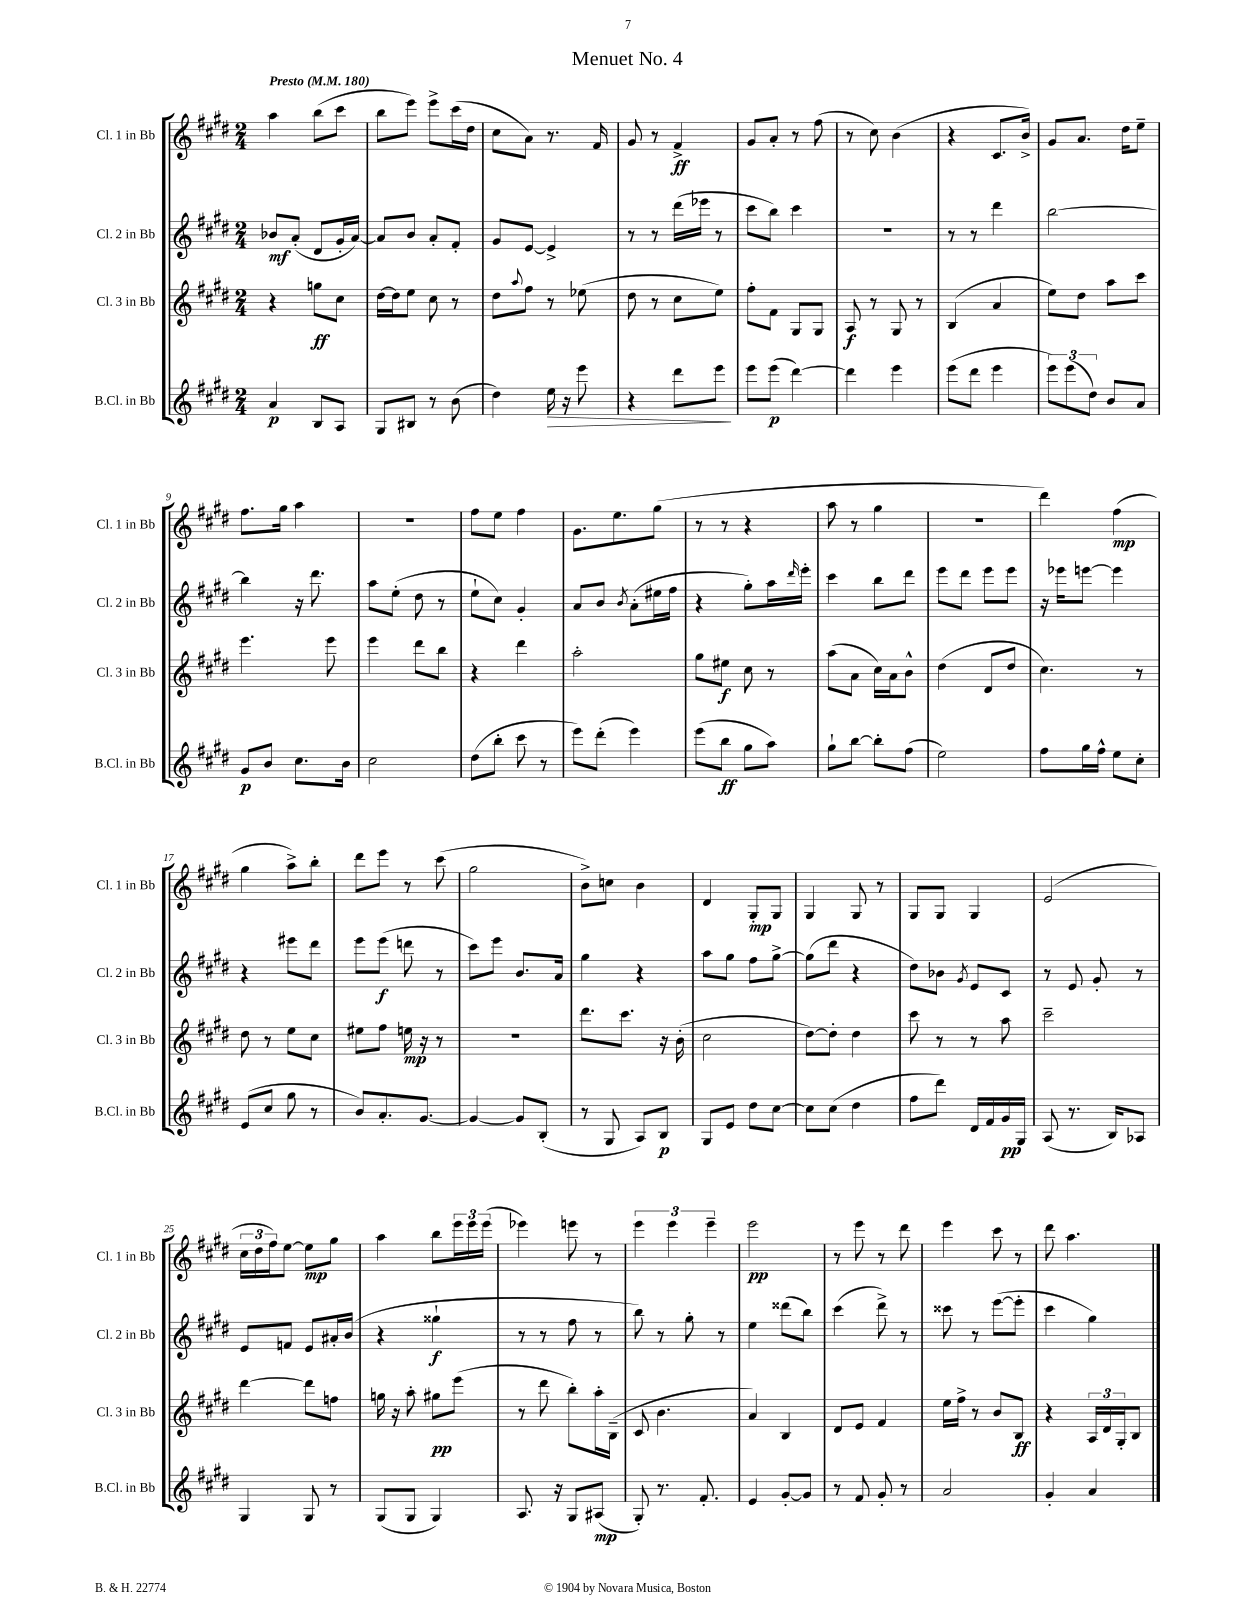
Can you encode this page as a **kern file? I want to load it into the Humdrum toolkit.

**kern	**dynam	**kern	**dynam	**kern	**dynam	**kern	**dynam
*part4	*part4	*part3	*part3	*part2	*part2	*part1	*part1
*staff4	*staff4	*staff3	*staff3	*staff2	*staff2	*staff1	*staff1
*I"B.Cl. in Bb	*	*I"Cl. 3 in Bb	*	*I"Cl. 2 in Bb	*	*I"Cl. 1 in Bb	*
*I'B.Cl. in Bb	*	*I'Cl. 3 in Bb	*	*I'Cl. 2 in Bb	*	*I'Cl. 1 in Bb	*
*clefG2	*	*clefG2	*	*clefG2	*	*clefG2	*
*k[f#c#g#d#]	*	*k[f#c#g#d#]	*	*k[f#c#g#d#]	*	*k[f#c#g#d#]	*
*M2/4	*	*M2/4	*	*M2/4	*	*M2/4	*
*MM180	*	*MM180	*	*MM180	*	*MM180	*
=1	=1	=1	=1	=1	=1	=1	=1
!	!	!	!	!	!	!LO:TX:a:B:t=Presto	!
4a/	p	4r	.	8b-X/L	mf	4aa\	.
.	.	.	.	(8a'/J	.	.	.
8B/L	.	8ggn\L	ff	8d#/L	.	(8bb\L	.
8A/J	.	8cc#\J	.	16g#'/L	.	8ccc#\J	.
.	.	.	.	[16a/JJ)	.	.	.
=2	=2	=2	=2	=2	=2	=2	=2
8G#/L	.	[16dd#\LL	.	8a/L]	.	8bb\L	.
.	.	16dd#\J]	.	.	.	.	.
8B#X/J	.	8ee\J	.	8b/J	.	8eee\J)	.
8r	.	8cc#\	.	8a'/L	.	8eee^\L	.
(8b\	.	8r	.	8f#'/J	.	(16ccc#\L	.
.	.	.	.	.	.	16dd#\JJ	.
=3	=3	=3	=3	=3	=3	=3	=3
4dd#\)	.	8dd#\L	.	8g#/L	.	8cc#\L	.
.	.	8qqaa/	.	.	.	.	.
.	.	8ff#\J	.	[8e/J	.	8a\J)	.
!	!LO:HP:b	!	!	!	!	!	!
16ee\	>	8r	.	4e^/]	.	8.r	.
16r	.	.	.	.	.	.	.
8eee\	.	(8ee-X\	.	.	.	.	.
.	.	.	.	.	.	16f#/	.
=4	=4	=4	=4	=4	=4	=4	=4
4r	.	8dd#\	.	8r	.	8g#/	.
.	.	8r	.	8r	.	8r	.
8ddd#\L	.	8cc#\L	.	(16ddd#\LL	.	4f#^/	ff
.	.	.	.	16eee-X\JJ	.	.	.
8eee\J	.	8ee\J)	.	8r	.	.	.
.	]	.	.	.	.	.	.
=5	=5	=5	=5	=5	=5	=5	=5
8eee\L	.	8ff#'\L	.	8ccc#\L	.	8g#/L	.
(8eee\J	p	8f#\J	.	8bb\J)	.	8a'/J	.
[4ddd#\)	.	8G#/L	.	4ccc#\	.	8r	.
.	.	8G#/J	.	.	.	(8ff#\	.
=6	=6	=6	=6	=6	=6	=6	=6
4ddd#\]	.	8A/	f	2r	.	8r	.
.	.	8r	.	.	.	8cc#\)	.
4eee\	.	8G#/	.	.	.	(4b\	.
.	.	8r	.	.	.	.	.
=7	=7	=7	=7	=7	=7	=7	=7
(8eee\L	.	(4B/	.	8r	.	4r	.
8ddd#\J	.	.	.	8r	.	.	.
4eee\	.	4a/	.	4ddd#\	.	8.c#/L	.
.	.	.	.	.	.	16b^/Jk)	.
=8	=8	=8	=8	=8	=8	=8	=8
12eee\L)	.	8ee\L)	.	[2bb\	.	8g#/L	.
(12eee\	.	.	.	.	.	.	.
.	.	8dd#\J	.	.	.	8.a/J	.
12dd#\J)	.	.	.	.	.	.	.
8b/L	.	8aa\L	.	.	.	.	.
.	.	.	.	.	.	16dd#\KL	.
8a/J	.	8ccc#\J	.	.	.	8ee~\J	.
!!LO:LB:g=z
=9	=9	=9	=9	=9	=9	=9	=9
8g#/L	p	4.eee\	.	4bb\]	.	8.ff#\L	.
8b/J	.	.	.	.	.	.	.
.	.	.	.	.	.	16gg#\Jk	.
8.cc#\L	.	.	.	16r	.	4aa\	.
.	.	.	.	8.ddd#\	.	.	.
.	.	8eee\	.	.	.	.	.
16b\Jk	.	.	.	.	.	.	.
=10	=10	=10	=10	=10	=10	=10	=10
2cc#\	.	4eee\	.	8aa\L	.	2r	.
.	.	.	.	(8ee'\J	.	.	.
.	.	8ddd#\L	.	8dd#\	.	.	.
.	.	8bb\J	.	8r	.	.	.
=11	=11	=11	=11	=11	=11	=11	=11
(8dd#\L	.	4r	.	8ee`\L	.	8ff#\L	.
8bb'\J	.	.	.	8cc#\J)	.	8ee\J	.
8ccc#\	.	4ddd#\	.	4g#'/	.	4ff#\	.
8r	.	.	.	.	.	.	.
=12	=12	=12	=12	=12	=12	=12	=12
8eee\L)	.	2aa'\	.	8a/L	.	8.g#\L	.
(8ddd#'\J	.	.	.	8b/J	.	.	.
.	.	.	.	.	.	8.ee\	.
.	.	.	.	8qb/	.	.	.
4eee\)	.	.	.	(8a'\L	.	.	.
.	.	.	.	16ee#X\L	.	(8gg#\J	.
.	.	.	.	16ff#\JJ	.	.	.
=13	=13	=13	=13	=13	=13	=13	=13
(8eee\L	.	8gg#\L	.	4r	.	8r	.
8bb\J	ff	8ee#X\J	f	.	.	8r	.
8gg#\L	.	8cc#\	.	8gg#'\L)	.	4r	.
8aa\J)	.	8r	.	16aa\L	.	.	.
.	.	.	.	16qqddd#/	.	.	.
.	.	.	.	16eee'\JJ	.	.	.
=14	=14	=14	=14	=14	=14	=14	=14
8gg#`\L	.	(8aa\L	.	4ccc#\	.	8aa\	.
[8bb\J	.	8a\J	.	.	.	8r	.
8bb'\L]	.	16cc#\LL)	.	8bb\L	.	4gg#\	.
.	.	16a\J	.	.	.	.	.
(8ff#\J	.	8b^^\J	.	8ddd#\J	.	.	.
=15	=15	=15	=15	=15	=15	=15	=15
2ee\)	.	(4dd#\	.	8eee\L	.	2r	.
.	.	.	.	8ddd#\J	.	.	.
.	.	8d#/L	.	8eee\L	.	.	.
.	.	8dd#/J	.	8eee\J	.	.	.
=16	=16	=16	=16	=16	=16	=16	=16
8ff#\L	.	4.cc#\)	.	16r	.	4ddd#\)	.
.	.	.	.	16eee-X\KL	.	.	.
16gg#\L	.	.	.	[8eeen\J	.	.	.
16ff#^^\JJ	.	.	.	.	.	.	.
8ee\L	.	.	.	4eee\]	.	(4ff#\	mp
8cc#'\J	.	8r	.	.	.	.	.
!!LO:LB:g=z
=17	=17	=17	=17	=17	=17	=17	=17
(8e/L	.	8dd#\	.	4r	.	4gg#\	.
8cc#/J	.	8r	.	.	.	.	.
8gg#\	.	8ee\L	.	8eee#X\L	.	8aa^\L)	.
8r	.	8cc#\J	.	8ddd#\J	.	8bb'\J	.
=18	=18	=18	=18	=18	=18	=18	=18
8b/L)	.	8ee#X\L	.	8eee\L	.	8ddd#\L	.
8.a'/	.	8ff#\J	.	(8eee\J	f	8eee\J	.
.	.	16een\	mp	8dddn\	.	8r	.
[8.g#/J	.	16r	.	.	.	.	.
.	.	8r	.	8r	.	(8ccc#\	.
=19	=19	=19	=19	=19	=19	=19	=19
4g#/_	.	2r	.	8ccc#\L)	.	2gg#\	.
.	.	.	.	8eee\J	.	.	.
8g#/L]	.	.	.	8.b/L	.	.	.
(8B'/J	.	.	.	.	.	.	.
.	.	.	.	16a/Jk	.	.	.
=20	=20	=20	=20	=20	=20	=20	=20
8r	.	8.ddd#\L	.	4gg#\	.	8b^\L)	.
8G#/	.	.	.	.	.	8ccn\J	.
.	.	8.ccc#\J	.	.	.	.	.
8A/L)	.	.	.	4r	.	4b\	.
8B/J	p	16r	.	.	.	.	.
.	.	(16b'\	.	.	.	.	.
=21	=21	=21	=21	=21	=21	=21	=21
8G#/L	.	2cc#\	.	8aa\L	.	4d#/	.
8e/J	.	.	.	8gg#\J	.	.	.
8dd#\L	.	.	.	8ff#\L	.	8G#'/L	mp
[8cc#\J	.	.	.	[8gg#^\J	.	8G#/J	.
=22	=22	=22	=22	=22	=22	=22	=22
8cc#\L]	.	[8dd#\L)	.	(8gg#\L]	.	4G#/	.
(8cc#\J	.	8dd#'\J]	.	8ddd#\J	.	.	.
4dd#\	.	4dd#\	.	4r	.	8G#/	.
.	.	.	.	.	.	8r	.
=23	=23	=23	=23	=23	=23	=23	=23
8ff#\L	.	8ccc#\	.	8dd#\L)	.	8G#/L	.
8ddd#\J)	.	8r	.	8b-X\J	.	8G#/J	.
.	.	.	.	8qg#/	.	.	.
16d#/LL	.	8r	.	8e/L	.	4G#/	.
16f#/	.	.	.	.	.	.	.
16g#/	pp	8aa\	.	8c#/J	.	.	.
16G#/JJ	.	.	.	.	.	.	.
=24	=24	=24	=24	=24	=24	=24	=24
(8A/	.	2ccc#~\	.	8r	.	(2e/	.
8.r	.	.	.	8e/	.	.	.
.	.	.	.	8g#'/	.	.	.
16B/KL)	.	.	.	.	.	.	.
8A-X/J	.	.	.	8r	.	.	.
!!LO:LB:g=z
=25	=25	=25	=25	=25	=25	=25	=25
4G#/	.	[4ddd#\	.	8e/L	.	24cc#\LL	.
.	.	.	.	.	.	24dd#\	.
.	.	.	.	.	.	24ff#\J)	.
.	.	.	.	8fn/J	.	[8ee\J	.
8G#/	.	8ddd#\L]	.	8e/L	.	8ee\L]	mp
8r	.	8ffn\J	.	16a#X'/L	.	8gg#\J	.
.	.	.	.	(16b/JJ	.	.	.
=26	=26	=26	=26	=26	=26	=26	=26
(8G#/L	.	16ggn\	.	4r	.	4aa\	.
.	.	16r	.	.	.	.	.
8G#/J	.	8aa'\	.	.	.	.	.
4G#/)	.	8gg#X\L	pp	4gg##X`\	f	8bb\L	.
.	.	(8eee\J	.	.	.	24eee\L	.
.	.	.	.	.	.	24eee\	.
.	.	.	.	.	.	(24eee\JJ	.
=27	=27	=27	=27	=27	=27	=27	=27
8.A/	.	8r	.	8r	.	4eee-X\)	.
.	.	8ddd#\	.	8r	.	.	.
16r	.	.	.	.	.	.	.
8G#/L	.	8bb'\L)	.	8ff#\	.	8eeen\	.
(8A#X/J	mp	16aa'\L	.	8r	.	8r	.
.	.	(16B~\JJ	.	.	.	.	.
=28	=28	=28	=28	=28	=28	=28	=28
8G#'/)	.	8c#/	.	8bb\)	.	6eee\	.
8.r	.	4.b\	.	8r	.	.	.
.	.	.	.	.	.	6eee\	.
.	.	.	.	8gg#'\	.	.	.
8.f#'/	.	.	.	.	.	.	.
.	.	.	.	.	.	6eee~\	.
.	.	.	.	8r	.	.	.
=29	=29	=29	=29	=29	=29	=29	=29
4e/	.	4a/)	.	4ee\	.	2eee\	pp
[8g#'/L	.	4B/	.	(8ddd##X\L	.	.	.
8g#/J]	.	.	.	8bb\J)	.	.	.
=30	=30	=30	=30	=30	=30	=30	=30
8r	.	8d#/L	.	(4ccc#\	.	8r	.
8f#/	.	8e/J	.	.	.	8eee\	.
8g#'/	.	4f#/	.	8ddd#^\)	.	8r	.
8r	.	.	.	8r	.	8ddd#\	.
=31	=31	=31	=31	=31	=31	=31	=31
2a/	.	16ee\LL	.	8ccc##X\	.	4eee\	.
.	.	16ff#^\JJ	.	.	.	.	.
.	.	8r	.	8r	.	.	.
.	.	8b/L	.	([8eee\L	.	8ccc#\	.
.	.	8B/J	ff	8eee'\J]	.	8r	.
=32	=32	=32	=32	=32	=32	=32	=32
4g#'/	.	4r	.	4ccc#\	.	8ddd#\	.
.	.	.	.	.	.	4.aa\	.
4a/	.	24A/LL	.	4gg#\)	.	.	.
.	.	24d#/	.	.	.	.	.
.	.	24G#'/J	.	.	.	.	.
.	.	8B/J	.	.	.	.	.
==	==	==	==	==	==	==	==
*-	*-	*-	*-	*-	*-	*-	*-
